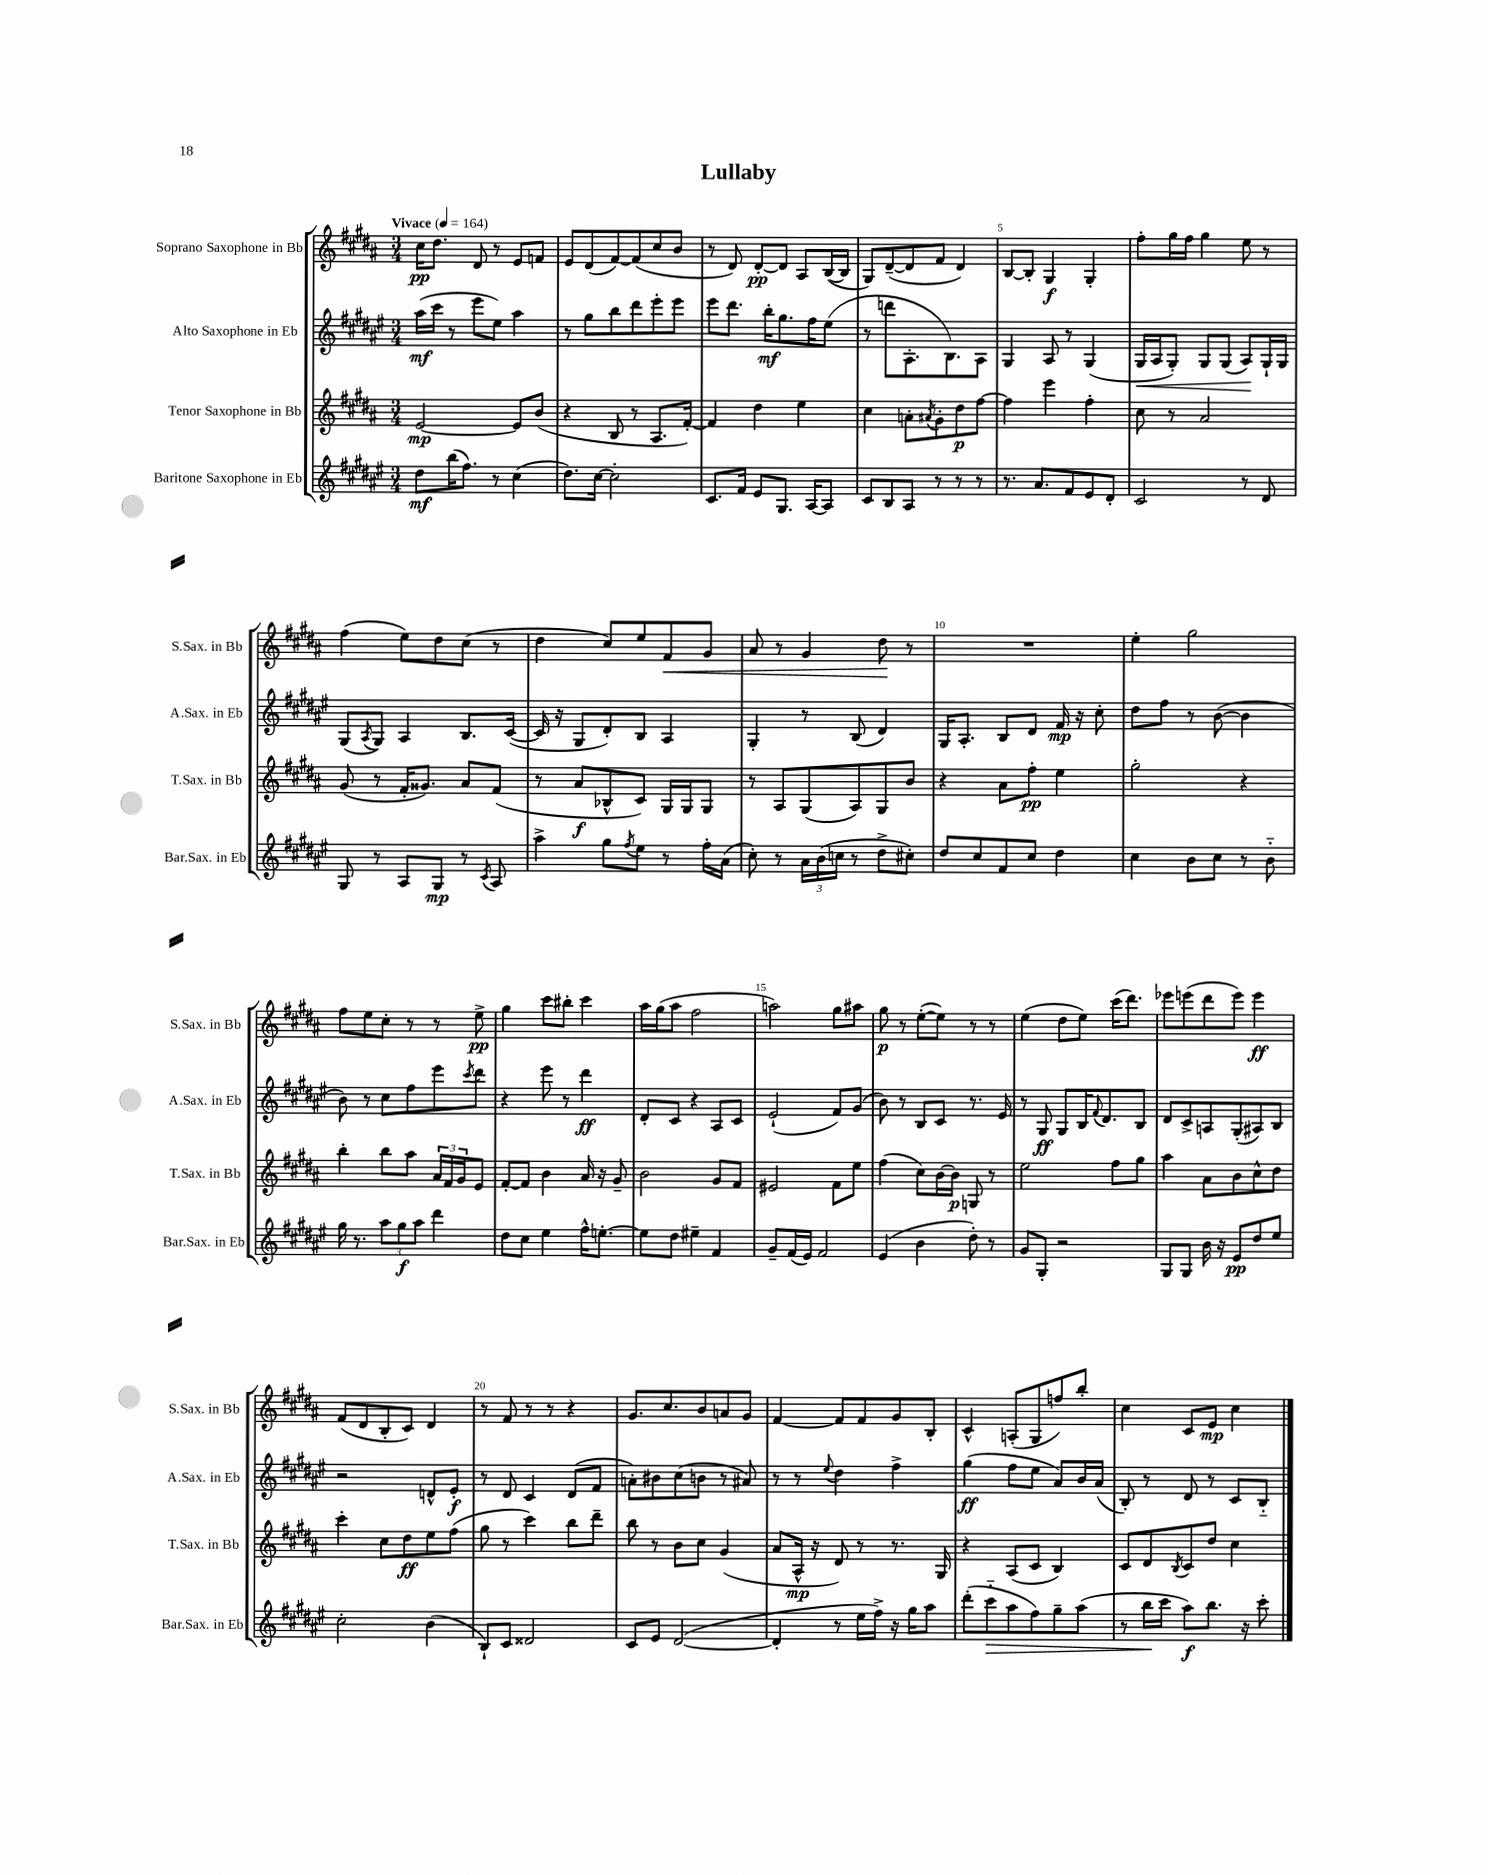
\header { title = "Lullaby" }
<<
\new StaffGroup <<
\new Staff = "s0" \with { instrumentName = "Soprano Saxophone in Bb" shortInstrumentName = "S.Sax. in Bb" } {
    \clef treble \key b \major \numericTimeSignature \time 3/4 \tempo "Vivace" 4 = 164
    cis''16\pp dis''8. dis'8 r8 e'8 f'8 |
    e'8 dis'8( fis'8~) fis'8( cis''8 b'8 |
    r8 dis'8) dis'8~-.\pp dis'8 ais8 b16~( b16 |
    gis8) dis'8~--( dis'8 fis'8 dis'4) |
    b8~ b8-. gis4\f gis4-. |
    fis''8-. gis''16 fis''16 gis''4 e''8 r8 |
    fis''4( e''8) dis''8 cis''8( r8 |
    dis''4 cis''8) e''8 fis'8\< gis'8 |
    ais'8 r8 gis'4 dis''8\! r8 |
    R2. |
    e''4-. gis''2 |
    fis''8 e''8 cis''8-. r8 r8 e''8->\pp |
    gis''4 cis'''8 bis''8-. cis'''4 |
    ais''16 gis''16( ais''8 fis''2 |
    a''2) gis''8 ais''8 |
    gis''8\p r8 e''8~-.( e''8) r8 r8 |
    e''4( dis''8 e''8) cis'''16( dis'''8.) |
    ees'''8 e'''8( dis'''8 e'''8) e'''4\ff |
    fis'8( dis'8 b8-. cis'8) dis'4 |
    r8 fis'8 r8 r8 r4 |
    gis'8. cis''8. b'8 a'8 gis'8 |
    fis'4~ fis'8 fis'8 gis'8 b8-. |
    cis'4-^ a8-.( gis8 f''8) b''8-. |
    cis''4 cis'8 e'8\mp cis''4 \bar "|." |
}
\new Staff = "s1" \with { instrumentName = "Alto Saxophone in Eb" shortInstrumentName = "A.Sax. in Eb" } {
    \clef treble \key fis \major \numericTimeSignature \time 3/4
    ais''16\mf( cis'''16 r8 eis'''8 eis''8) ais''4 |
    r8 gis''8 b''8 dis'''8 eis'''8-. eis'''8 |
    eis'''8 dis'''8. b''16-.\mf gis''8. fis''16 eis''8( |
    r8 d'''8 ais8.-. b8.) ais8 |
    gis4 ais8 r8 gis4( |
    gis16\< ais16 gis8-.) gis8 gis8( ais8\!) gis16-! gis16 |
    gis8( \acciaccatura { ais8 } gis8) ais4 b8. cis'16~( |
    cis'16 r16 gis8 dis'8-.) b8 ais4 |
    gis4-. r8 b8( dis'4) |
    gis16 ais8.-. b8 dis'8 fis'16\mp r16 cis''8-. |
    dis''8 fis''8 r8 b'8~( b'4 |
    b'8) r8 cis''8 fis''8 eis'''8 \acciaccatura { cis'''8 } dis'''8 |
    r4 eis'''8 r8 dis'''4\ff |
    dis'8-. cis'8 r4 ais8 cis'8 |
    eis'2-!( fis'8) gis'8( |
    b'8) r8 b8 cis'8 r8. eis'16 |
    r8 gis8\ff gis8 b16 \appoggiatura { fis'8 } dis'8. b8 |
    dis'8 cis'8-> a8 gis8-.( ais8) b8 |
    r2 d'8-^ eis'8-.\f |
    r8 dis'8 cis'4 dis'8( fis'8 |
    a'8-.) bis'8 cis''8( b'8 r8 ais'8) |
    r8 r8 \appoggiatura { eis''8 } dis''4 fis''4-> |
    gis''4\ff( fis''8 eis''8 ais'8) b'16 ais'16( |
    b8-.) r8 dis'8 r8 cis'8 b8-_ \bar "|." |
}
\new Staff = "s2" \with { instrumentName = "Tenor Saxophone in Bb" shortInstrumentName = "T.Sax. in Bb" } {
    \clef treble \key b \major \numericTimeSignature \time 3/4
    e'2~\mp e'8 b'8( |
    r4 b8 r8 ais8. fis'16~-.) |
    fis'4 dis''4 e''4 |
    cis''4 a'8-. \acciaccatura { ais'8 } gis'8-. dis''8\p fis''8~ |
    fis''4 e'''4 fis''4-. |
    cis''8 r8 ais'2 |
    gis'8( r8 fis'16-. gisis'8.) ais'8 fis'8( |
    r8 ais'8\f bes8-^ cis'8) gis16 gis16 gis8 |
    r8 ais8 gis8( ais8) gis8 b'8 |
    r4 ais'8 fis''8-.\pp e''4 |
    gis''2-. r4 |
    b''4-. b''8 ais''8 \tuplet 3/2 { ais'16 fis'16 gis'16 } e'8 |
    fis'8~-. fis'8 b'4 ais'16 r16 gis'8-- |
    b'2 gis'8 fis'8 |
    eis'2 fis'8 e''8 |
    fis''4( cis''8) b'16~ b'16\p g8 r8 |
    e''2 fis''8 gis''8 |
    ais''4 ais'8 b'8 cis''8-^ dis''8 |
    cis'''4-. cis''8 dis''8\ff e''8 fis''8( |
    gis''8 r8 cis'''4) b''8 dis'''8-- |
    b''8 r8 b'8 cis''8 gis'4( |
    ais'8 ais16-^\mp r16 dis'8) r8 r8. gis16 |
    r4 ais8( cis'8 b4) |
    cis'8 dis'8 \acciaccatura { b8 } cis'8 dis''8 cis''4 \bar "|." |
}
\new Staff = "s3" \with { instrumentName = "Baritone Saxophone in Eb" shortInstrumentName = "Bar.Sax. in Eb" } {
    \clef treble \key fis \major \numericTimeSignature \time 3/4
    dis''8\mf b''16( fis''8.) r8 cis''4( |
    dis''8.) cis''16~ cis''2-. |
    cis'8. fis'16 eis'8 gis8. ais16~ ais8 |
    cis'8 b8 ais8 r8 r8 r8 |
    r8. ais'8. fis'8 eis'8 dis'8-. |
    cis'2 r8 dis'8 |
    gis8 r8 ais8 gis8\mp r8 \acciaccatura { cis'8 } ais8 |
    ais''4-> gis''8 \acciaccatura { fis''8 } eis''8 r8 fis''16-. ais'16( |
    cis''8-.) r8 \tuplet 3/2 { ais'16 b'16( c''16 } r8 dis''8-> cis''8-.) |
    dis''8 cis''8 fis'8 cis''8 dis''4 |
    cis''4 b'8 cis''8 r8 b'8-_ |
    gis''16 r8. \tuplet 3/2 { ais''8 gis''8\f ais''8 } dis'''4 |
    dis''8 cis''8 eis''4 fis''16-^ e''8.~-. |
    e''8 dis''8 eis''4-- fis'4 |
    gis'8-- fis'16( eis'16) fis'2 |
    eis'4( b'4 dis''8-.) r8 |
    gis'8 gis8-. r2 |
    gis8 gis8 b'16 r16 eis'8\pp dis''8 eis''8 |
    cis''2-. b'4( |
    b8-!) cis'8 disis'2 |
    cis'8 eis'8 dis'2~( |
    dis'4-. r8 eis''16 fis''16->) r16 gis''16 ais''8 |
    dis'''8-.( cis'''8-_\> ais''8 fis''8) gis''8-- ais''8( |
    r8 b''16\! cis'''16 ais''8\f) b''8. r16 cis'''8-. \bar "|." |
}
>>
>>
\layout { \context { \Score \override BarNumber.break-visibility = ##(#f #t #t) barNumberVisibility = #(every-nth-bar-number-visible 5) } }
